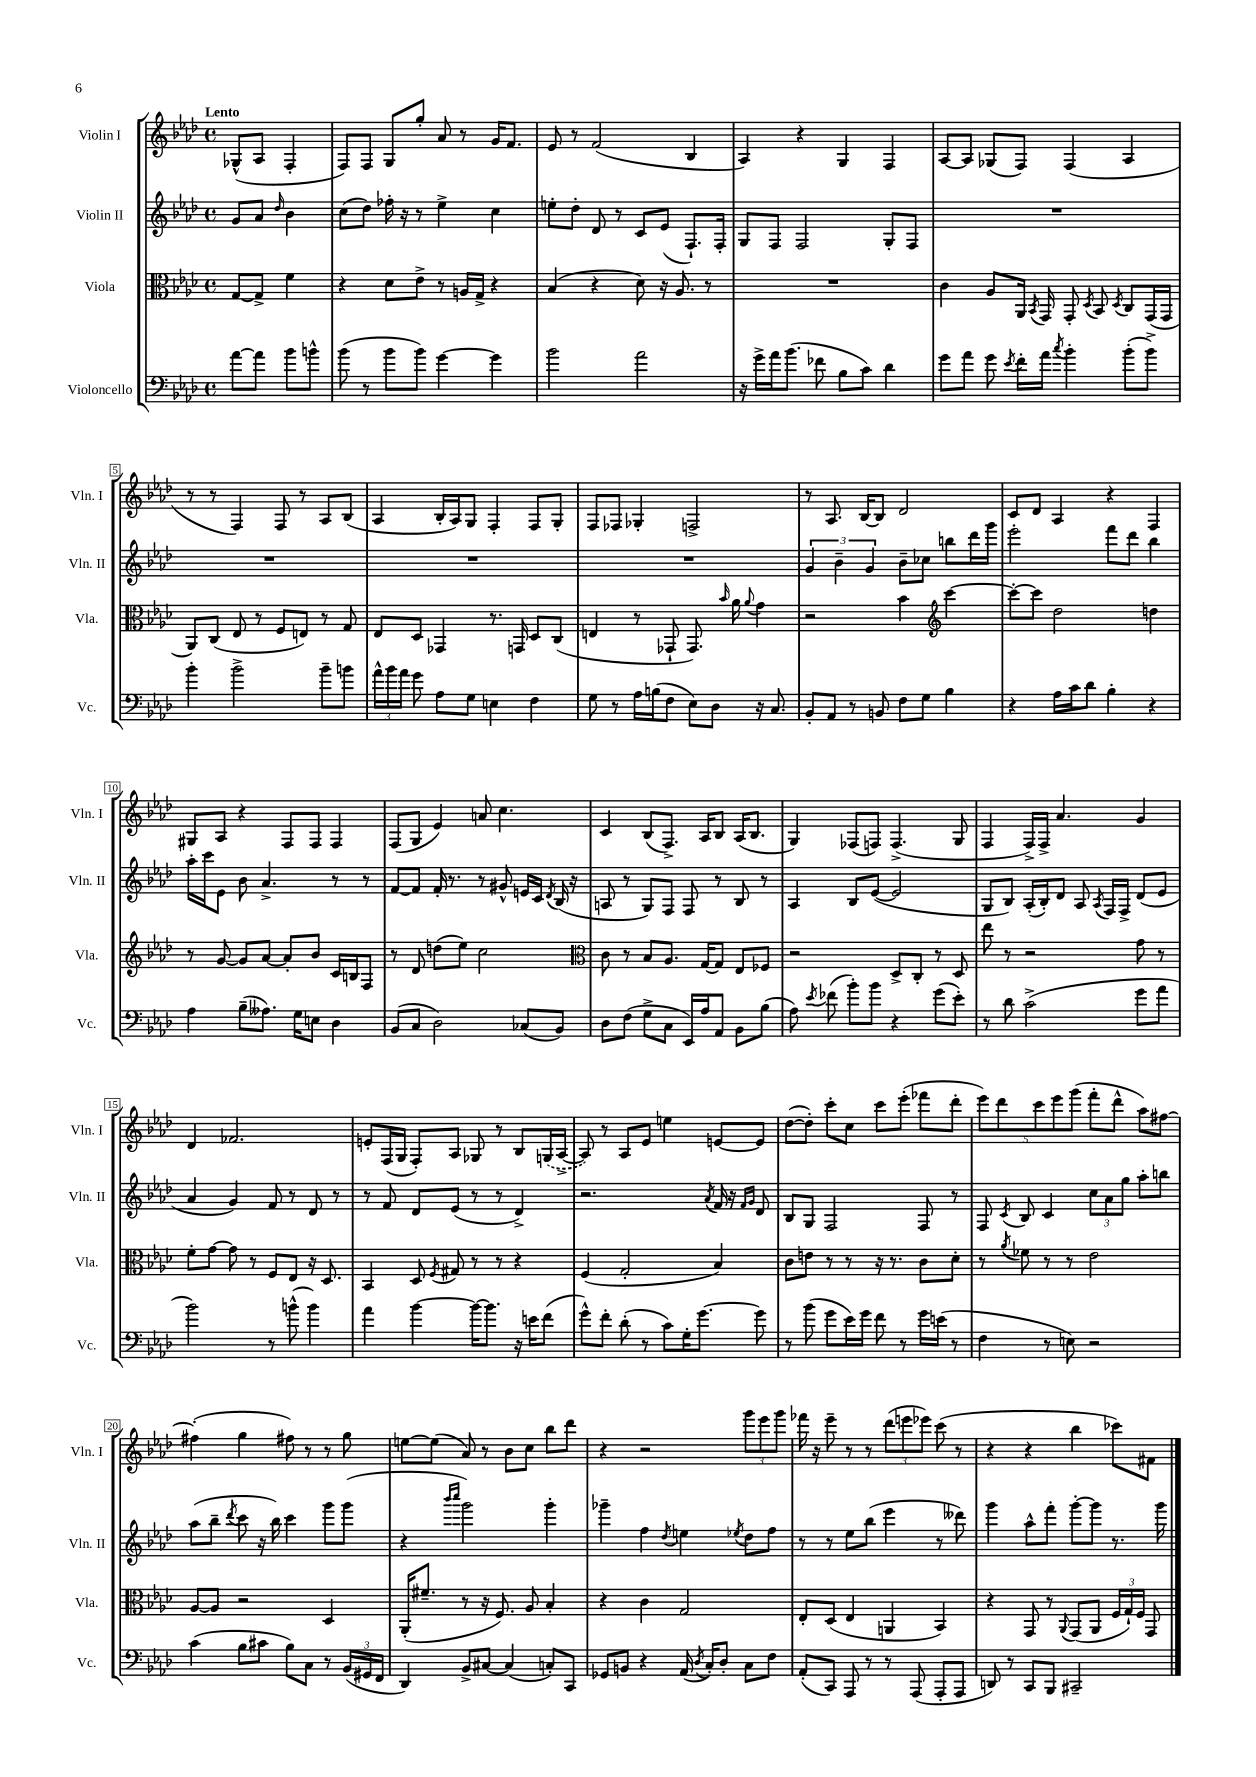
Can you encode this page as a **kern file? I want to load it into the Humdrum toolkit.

**kern	**kern	**kern	**kern
*part4	*part3	*part2	*part1
*staff4	*staff3	*staff2	*staff1
*I"Violoncello	*I"Viola	*I"Violin II	*I"Violin I
*I'Vc.	*I'Vla.	*I'Vln. II	*I'Vln. I
*clefF4	*clefC3	*clefG2	*clefG2
*k[b-e-a-d-]	*k[b-e-a-d-]	*k[b-e-a-d-]	*k[b-e-a-d-]
*M4/4	*M4/4	*M4/4	*M4/4
*met(c)	*met(c)	*met(c)	*met(c)
=	=	=	=
!	!	!	!LO:TX:a:B:t=Lento
[8a-\L	[8G/L	8g/L	(8G-X^^/L
8a-\J]	8G^/J]	8a-/J	8A-/J
.	.	16qqdd-/	.
8b-\L	4f\	4b-\	4F'/
8bn^^\J	.	.	.
=1	=1	=1	=1
(8b-\	4r	(8cc\L	8F/L)
8r	.	8dd-\J)	8F/J
8b-\L	8d-\L	16ff-X'\	8G/L
.	.	16r	.
8b-\J)	8e-^\J	8r	8gg'/J
[4g\	8r	4ee-^\	8a-/
.	16An/LL	.	8r
.	16G^/JJ	.	.
4g\]	4r	4cc\	16g/KL
.	.	.	8.f/J
=2	=2	=2	=2
2b-\	(4B-/	8een'\L	8e-/
.	.	8dd-'\J	8r
.	4r	8d-/	(2f/
.	.	8r	.
2a-\	8d-\)	8c/L	.
.	16r	(8e-/J	.
.	8.A-/	.	.
.	.	8.F`/L)	4B-/
.	8r	.	.
.	.	16F'/Jk	.
=3	=3	=3	=3
16r	1r	8G/L	4A-/)
16g^\LL	.	.	.
16a-\J	.	8F/J	.
(8.b-\J	.	.	.
.	.	2F/	4r
8f-X\	.	.	.
8B-\L	.	.	4G/
8c\J)	.	.	.
4d-\	.	8G'/L	4F/
.	.	8F/J	.
=4	=4	=4	=4
8g\L	4c\	1r	[8A-/L
8a-\J	.	.	8A-/J]
8g\	8A-/L	.	(8G-X/L
8qe-/	.	.	.
16f'\LL	16AA-/Jk	.	8F/J)
.	8qBB-/	.	.
16a-\JJ	16GG/	.	.
8qcc/	.	.	.
4b-'\	8GG'/	.	(4F/
.	8qD-/	.	.
.	8BB-/	.	.
.	8qD-/	.	.
(8b-'\L	8C/L	.	4A-/
8b-^\J)	(16GG/L	.	.
.	16GG/JJ	.	.
!!LO:LB:g=z
=5	=5	=5	=5
4b-'\	8AA-/L)	1r	8r
.	(8C/J	.	8r
2b-^\	8E-/	.	4F/)
.	8r	.	.
.	8F/L	.	8F/
.	8En/J)	.	8r
8b-~\L	8r	.	8A-/L
8bn\J	8G/	.	(8B-/J
=6	=6	=6	=6
24a-^^\LL	8E-/L	1r	4A-/
24b-\	.	.	.
24a-\JJ	.	.	.
8g\	8D-/J	.	.
8A-\L	4GG-X/	.	16B-'/LL
.	.	.	16A-/J)
8G\J	.	.	8G/J
4En\	8.r	.	4F'/
.	16GGn/	.	.
4F\	8D-/L	.	8F/L
.	(8C/J	.	8G'/J
=7	=7	=7	=7
8G\	4En/	1r	8F/L
8r	.	.	8F-X/J
16A-\LL	8r	.	4G-X'/
(16Bn\J	.	.	.
8F\J	8GG-X`/	.	.
8E-\L)	8.GG-/)	.	2Fn^/
8D-\J	.	.	.
.	16qqb-/	.	.
.	16a-\	.	.
.	8qqa-/	.	.
16r	4g\	.	.
8.C/	.	.	.
=8	=8	=8	=8
8BB-'/L	2r	6g/	8r
8AA-/J	.	.	8.A-/
.	.	6b-~\	.
8r	.	.	.
.	.	.	[16B-/KL
.	.	6g/	.
8BBn/	.	.	8B-/J]
8F\L	4b-\	8b-~\L	2d-/
8G\J	.	8cc-X\J	.
*	*clefG2	*	*
4B-\	[4ccc\	8bbn\L	.
.	.	16ddd-\L	.
.	.	16ggg\JJ	.
=9	=9	=9	=9
4r	8ccc'\L_	2eee-'\	8c/L
.	8ccc\J]	.	8d-/J
16A-\LL	2dd-\	.	4A-/
16c\J	.	.	.
8d-\J	.	.	.
4B-'\	.	8fff\L	4r
.	.	8ddd-\J	.
4r	4ddn\	4bb-\	4F/
!!LO:LB:g=z
=10	=10	=10	=10
4A-\	8r	16aa-'\LL	8G#X/L
.	.	16ccc\J	.
.	[8g/	8e-\J	8A-/J
(8B-~\L	8g/L]	8b-\	4r
8.A--X\J)	[8a-/J	4.a-^/	.
.	8a-'/L]	.	8F/L
16G\KL	.	.	.
8En\J	8b-/J	.	8F/J
4D-\	16c/LL	8r	4F/
.	16Bn/J	.	.
.	8F/J	8r	.
=11	=11	=11	=11
(8BB-/L	8r	[8f/L	(8F/L
8C/J	8d-/	8f/J]	8G/J
2D-\)	(8ddn\L	16f'/	4e-/)
.	.	8.r	.
.	8ee-\J)	.	.
.	2cc\	8r	8an/
.	.	8g#X^^/	4.cc\
(8C-X/L	.	16en/LL	.
.	.	16c/JJ	.
.	.	8qd-/	.
8BB-/J)	.	(16B-/	.
.	.	16r	.
=12	=12	=12	=12
*	*clefC3	*	*
8D-\L	8c\	8An/	4c/
(8F\J	8r	8r	.
8G^\L	8B-/L	8G/L)	(8B-/L
8C\J	8.A-/J	8F/J	8.F^/J)
16EE-/LL)	.	8F/	.
16A-/J	[16G/KL	.	16A-/KL
8AA-/J	8G/J]	8r	8B-/J
8BB-\L	8E-/L	8B-/	(16A-/KL
.	.	.	8.B-/J
(8B-\J	8F-X/J	8r	.
=13	=13	=13	=13
8A-\)	2r	4A-/	4G/)
8qe-/	.	.	.
(8f-X\	.	.	.
8b-'\L)	.	8B-/L	(8F-X/L
8b-\J	.	([8e-/J	8Fn/J)
4r	8D-^/L	2e-/]	(4.F^/
.	8C'/J	.	.
(8g\L	8r	.	.
8e-'\J)	8D-/	.	8G/
=14	=14	=14	=14
8r	8ee-\	8G/L	4F/
8d-\	8r	8B-/J)	.
(2c^\	2r	(16A-'/LL	16F^/LL)
.	.	16B-'/J)	16F^/JJ
.	.	8d-/J	4.a-/
.	.	8A-/	.
.	.	8qA-/	.
.	.	16F/LL	.
.	.	16F^/JJ	.
8g\L	8g\	(8d-/L	4g/
8a-\J	8r	8e-/J	.
!!LO:LB:g=z
=15	=15	=15	=15
2b-\)	8f'\L	4a-/	4d-/
.	[8g\J	.	.
.	8g\]	4g/)	2.f-X/
.	8r	.	.
8r	8F/L	8f/	.
(8bn^^\	8E-/J	8r	.
4b\)	16r	8d-/	.
.	8.D-/	.	.
.	.	8r	.
=16	=16	=16	=16
4a-\	4BB-/	8r	8en'/L
.	.	8f/	(16F/L
.	.	.	16G/JJ
[4b-\	8D-/	8d-/L	8F'/L)
.	8qF/	.	.
.	8G#X/	(8e-/J	8A-/J
16b-\KL_	8r	8r	8G-X/
8.b-\J]	.	.	.
.	8r	8r	8r
16r	4r	4d-^/)	8B-/L
16en\KL	.	.	.
(8f\J	.	.	(16Gn/L
.	.	.	[16A-^/JJ
=17	=17	=17	=17
8g^^\L)	(4F/	2.r	8A-/])
8f'\J	.	.	8r
(8d-'\	2G'/	.	8A-/L
8r	.	.	8e-/J
8c\L)	.	.	4een\
16G'\K	.	.	.
[8.g\J	.	.	.
.	.	8qa-/	.
.	4B-/)	16f/	[8en/L
.	.	16r	.
.	.	16qqf/LL	.
.	.	16qqg/JJ	.
8g\]	.	8d-/	8e/J]
=18	=18	=18	=18
8r	8c\L	8B-/L	([8dd-\L
(8b-\	8en\J	8G/J	8dd-'\J])
8g\L	8r	2F/	8ccc'\L
16e-\L)	8r	.	8cc\J
16g\JJ	.	.	.
8f\	16r	.	8ccc\L
.	8.r	.	.
8r	.	.	(8eee-'\J
16g\LL	8c\L	8F/	8fff-X\L
(16en\JJ	.	.	.
8r	8d-'\J	8r	8ddd-'\J
=19	=19	=19	=19
4F\	8r	8F/	10eee-\L)
.	.	.	10ddd-\
.	8qa-/	8qc/	.
.	8f-X\	8B-/	.
.	.	.	10ccc\
8r	8r	4c/	.
.	.	.	10eee-\
8En\)	8r	.	.
.	.	.	(10ggg\J
2r	2e-\	12cc\L	8fff'\L
.	.	12a-\	.
.	.	.	8ddd-^^\J
.	.	12gg\J	.
.	.	8aa-'\L	8aa-\L)
.	.	8bbn\J	[8ff#X\J
!!LO:LB:g=z
=20	=20	=20	=20
(4c\	[8A-/L	(8aa-\L	(4ff#X'\]
.	8A-/J]	8bb-~\J	.
.	.	8qddd-/	.
8B-\L	2r	8ccc\	4gg\
8c#X\J	.	16r	.
.	.	16bb-\)	.
8B-\L)	.	4ccc\	8ff#X\)
8C\J	.	.	8r
8r	4D-/	8ggg\L	8r
(24BB-/LL	.	(8ggg\J	8gg\
24GG#X/	.	.	.
24FF/JJ	.	.	.
=21	=21	=21	=21
4DD-/)	(16AA-'/KL	4r	[8een\L
.	8.f#X~/J	.	.
.	.	.	(8ee\J]
.	.	16qqbbb-/LL	.
.	.	16qqcccc/JJ	.
8BB-^/L	8r	2ggg\)	8a-/)
[8C#X/J	16r	.	8r
.	8.F/)	.	.
(4C#/]	.	.	8b-\L
.	8A-/	.	8cc\J
8Cn'/L)	4B-'/	4ggg'\	8bb-\L
8CC/J	.	.	8ddd-\J
=22	=22	=22	=22
8GG-X/L	4r	4ggg-X~\	4r
8BBn/J	.	.	.
4r	4c\	4ff\	2r
.	.	8qdd-/	.
(16AA-/	2G/	4een\	.
8qD-/	.	.	.
16C'/KL)	.	.	.
8D-'/J	.	.	.
.	.	8qee-X/	.
8C\L	.	8dd-\L	12ggg\L
.	.	.	12eee-\
8F\J	.	8ff\J	.
.	.	.	12ggg\J
=23	=23	=23	=23
(8AA-'/L	8E-'/L	8r	16fff-X\
.	.	.	16r
8CC/J)	(8D-/J	8r	8eee-~\
8AAA-/	4E-/	8ee-\L	8r
8r	.	(8bb-\J	8r
8r	4AAn/	4eee-\	(12ddd-\L
.	.	.	12eeen\
(8AAA-/	.	.	.
.	.	.	12eee-X\J)
8AAA-'/L	4BB-/)	8r	(8ccc\
8AAA-/J	.	8ddd--X\)	8r
=24	=24	=24	=24
8DDn/)	4r	4ggg\	4r
8r	.	.	.
8CC/L	8GG/	8aa-^^\L	4r
8BBB-/J	8r	8fff'\J	.
.	8qqAA-/	.	.
2CC#X~/	(8GG/L	[8ggg'\L	4bb-\
.	8AA-/J	8ggg\J]	.
.	24F/LL	8.r	8ccc-X\L)
.	24G`/)	.	.
.	24F/JJ	.	.
.	8GG/	.	8f#X\J
.	.	16ggg\	.
==	==	==	==
*-	*-	*-	*-
